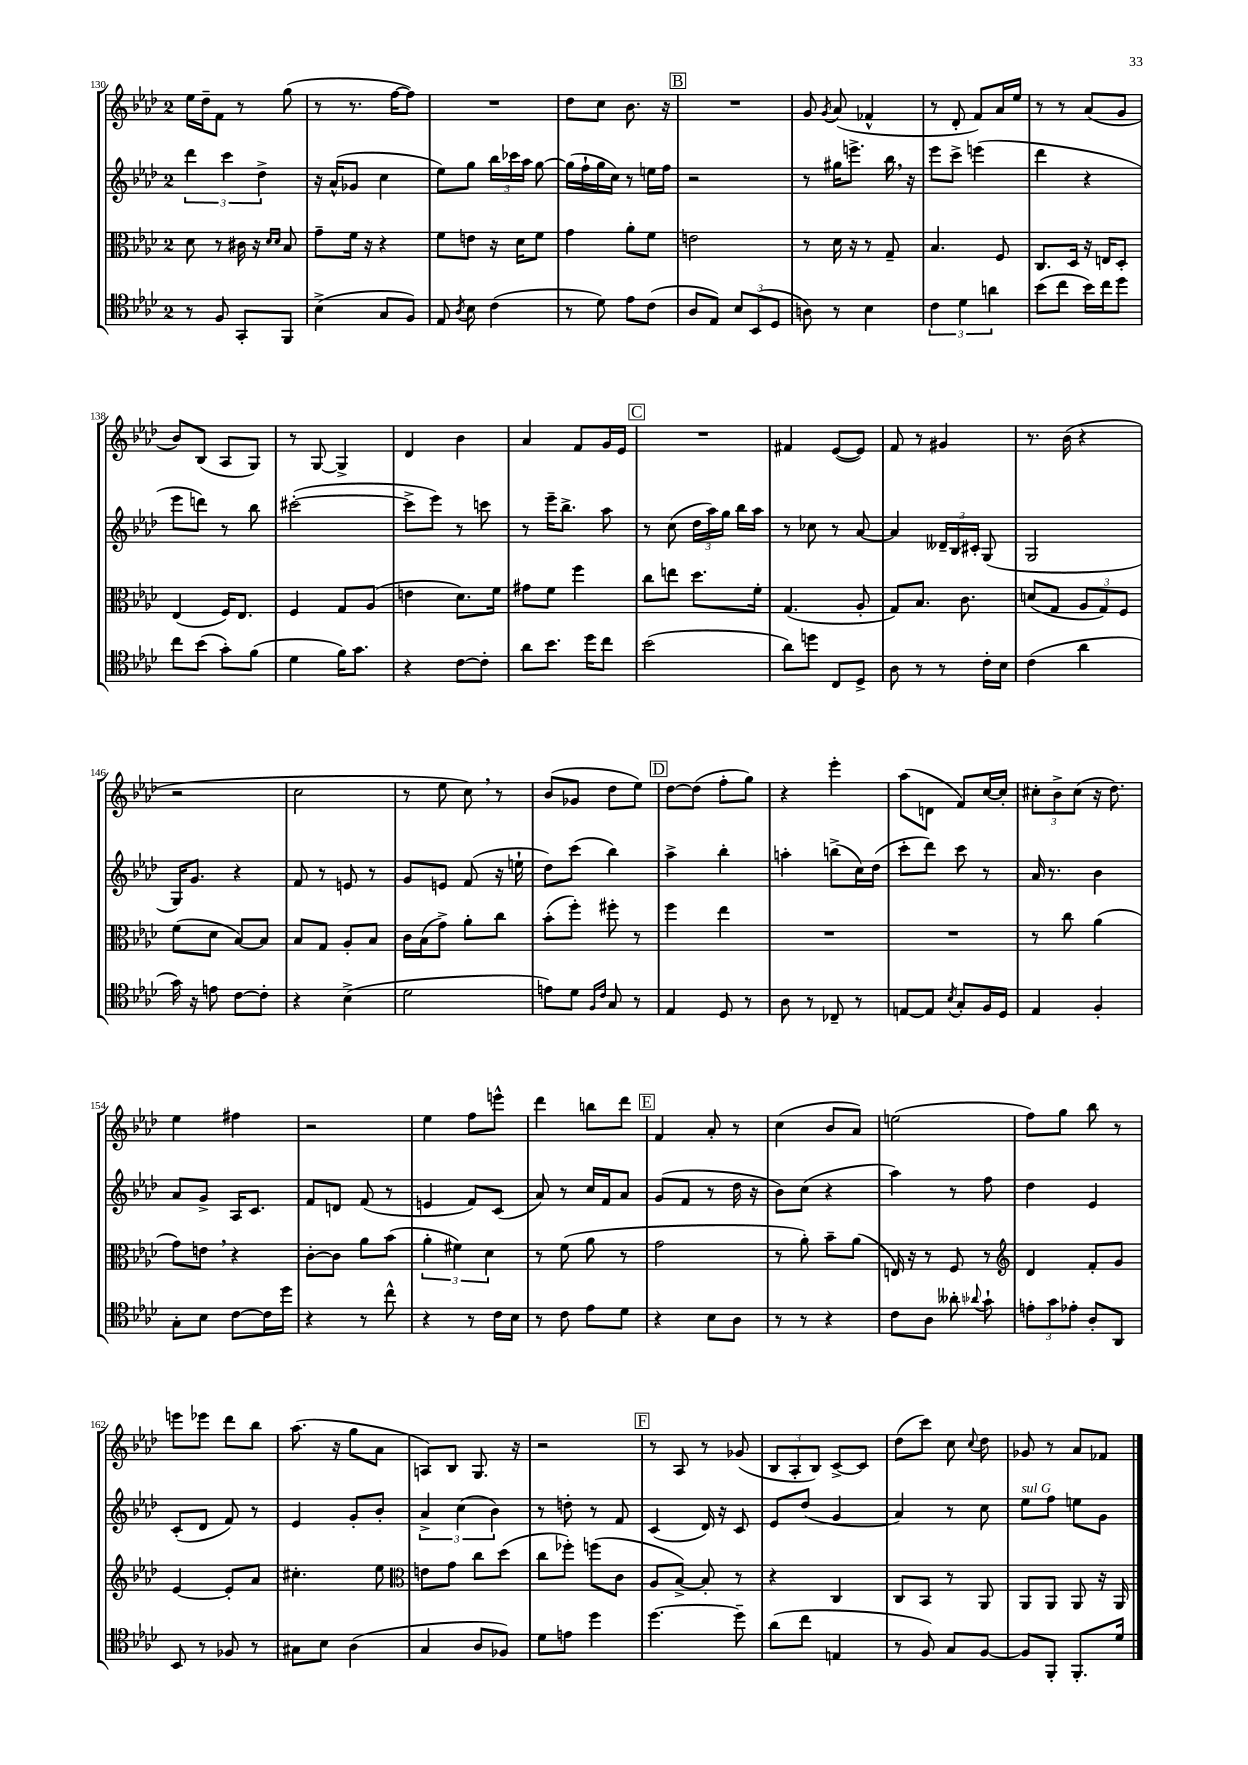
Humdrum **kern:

**kern	**kern	**kern	**kern
*part4	*part3	*part2	*part1
*staff4	*staff3	*staff2	*staff1
*clefC4	*clefC3	*clefG2	*clefG2
*k[b-e-a-d-]	*k[b-e-a-d-]	*k[b-e-a-d-]	*k[b-e-a-d-]
*M2/4	*M2/4	*M2/4	*M2/4
=130	=130	=130	=130
8r	8d-\	6ddd-\	16ee-\LL
.	.	.	16dd-~\J
8F/	8r	.	8f\J
.	.	6ccc\	.
8GG'/L	16c#X\	.	8r
.	16r	.	.
.	.	6dd-^\	.
.	16qqd-/LL	.	.
.	16qqd-/JJ	.	.
8FF/J	8B-/	.	(8gg\
=131	=131	=131	=131
(4B-^\	8g~\L	16r	8r
.	.	(16a-^^/KL	.
.	16f\Jk	8g-X/J	8.r
.	16r	.	.
8G/L	4r	4cc\	.
.	.	.	[16ff\KL
8F/J)	.	.	8ff\J])
=132	=132	=132	=132
8E-/	8f\L	8ee-\L)	2r
8qA-/	.	.	.
8B-\	8en\J	8gg\J	.
(4c\	16r	24bb-\LL	.
.	.	24ccc-X\	.
.	16d-\KL	.	.
.	.	24aa-\JJ	.
.	8f\J	[8gg\	.
=133	=133	=133	=133
8r	4g\	(16gg\LL]	8dd-\L
.	.	16ff`\	.
8d-\)	.	16gg\	8cc\J
.	.	16cc\JJ)	.
8e-\L	8a-'\L	8r	8.b-\
(8c\J	8f\J	16een\LL	.
.	.	16ff\JJ	16r
!!LO:REH:place=s1:t=B
=134	=134	=134	=134
8A-/L	2en\	2r	2r
8E-/J)	.	.	.
12B-/L	.	.	.
(12BB-/	.	.	.
12D-/J	.	.	.
=135	=135	=135	=135
8An\)	8r	8r	8g/
.	.	.	8qg/
8r	16d-\	16gg#X\KL	(8a-/
.	16r	8.eeen^\J	.
4B-\	8r	.	4f-X^^/
.	8G~/	16bb-,\	.
.	.	16r	.
=136	=136	=136	=136
6c\	4.B-/	8eee-\L	8r
.	.	8ccc^\J	8d-'/
6d-\	.	.	.
.	.	(4eeen\	8f/L)
6an\	.	.	.
.	8F/	.	16a-/L
.	.	.	16ee-/JJ
=137	=137	=137	=137
(8b-\L	8.C/L	4ddd-\	8r
8cc\J	.	.	8r
.	16D-/Jk	.	.
16b-\LL)	16r	4r	(8a-/L
16cc\J	16En/KL	.	.
8dd-\J	8D-'/J	.	8g/J
!!LO:LB:g=z
=138	=138	=138	=138
8cc\L	(4E-/	8eee-\L	8b-/L)
(8b-\J	.	8dddn\J)	(8B-/J
8g'\L)	16F/KL)	8r	8A-/L
.	8.E-/J	.	.
(8f\J	.	8bb-\	8G/J)
=139	=139	=139	=139
4d-\	4F/	([2ccc#X'\	8r
.	.	.	[8G/
16f\KL)	8G/L	.	4G^/]
8.g\J	.	.	.
.	(8A-/J	.	.
=140	=140	=140	=140
4r	4en\	8ccc#^\L]	4d-/
.	.	8eee-\J)	.
[8c\L	8.d-\L)	8r	4b-\
8c'\J]	.	8cccn\	.
.	16f\Jk	.	.
=141	=141	=141	=141
8a-\L	8g#X\L	8r	4a-/
8.b-\J	8f\J	16eee-~\KL	.
.	.	8.bb-^\J	.
.	4ff\	.	8f/L
16dd-\KL	.	.	.
8cc\J	.	8aa-\	16g/L
.	.	.	16e-/JJ
!!LO:REH:place=s1:t=C
=142	=142	=142	=142
(2b-\	8cc\L	8r	2r
.	8een\J	(8cc\	.
.	8.dd-\L	24dd-\LL	.
.	.	24aa-\)	.
.	.	24gg\JJ	.
.	.	16bb-\LL	.
.	16f'\Jk	16aa-\JJ	.
=143	=143	=143	=143
8a-\L)	(4.G/	8r	4f#X/
8ddn\J	.	8cc-X\	.
8C/L	.	8r	([8e-/L
8D-^/J	8A-'/	[8a-/	8e-/J])
=144	=144	=144	=144
8A-\	8G/L)	4a-/]	8f/
8r	8.B-/J	.	8r
8r	.	24d--X~/LL	4g#X/
.	.	24B-/	.
.	8.c\	.	.
.	.	24c#X'/JJ	.
16c'\LL	.	(8G/	.
16B-\JJ	.	.	.
=145	=145	=145	=145
(4c\	(8dn/L	2G/	8.r
.	8G/J	.	.
.	.	.	(16b-\
4a-\	12A-/L	.	4r
.	12G/)	.	.
.	12F/J	.	.
!!LO:LB:g=z
=146	=146	=146	=146
16g\)	(8f\L	16G/KL)	2r
16r	.	8.g/J	.
8en\	8d-\J	.	.
[8c\L	[8B-/L)	4r	.
8c'\J]	8B-/J]	.	.
=147	=147	=147	=147
4r	8B-/L	8f/	2cc\
.	8G/J	8r	.
(4B-^\	8A-'/L	8en/	.
.	8B-/J	8r	.
=148	=148	=148	=148
2d-\	16c\LL	8g/L	8r
.	(16B-\J	.	.
.	8g^\J)	8en/J	8ee-\
.	8a-'\L	(8f/	8cc,\)
.	8cc\J	16r	8r
.	.	16een`\	.
=149	=149	=149	=149
8en\L)	(8b-'\L	8dd-\L)	(8b-/L
8d-\J	8ff'\J)	(8ccc\J	8g-X/J
16qqF/LL	.	.	.
16qqc/JJ	.	.	.
8G/	8ff#X'\	4bb-\)	8dd-\L
8r	8r	.	8ee-\J)
!!LO:REH:place=s1:t=D
=150	=150	=150	=150
4E-/	4ff\	4aa-^\	[8dd-\L
.	.	.	(8dd-\J]
8D-/	4ee-\	4bb-'\	8ff'\L
8r	.	.	8gg\J)
=151	=151	=151	=151
8A-\	2r	4aan'\	4r
8r	.	.	.
8C-X~/	.	(8bbn^\L	4eee-'\
8r	.	16cc\L)	.
.	.	(16dd-\JJ	.
=152	=152	=152	=152
[8En/L	2r	8ccc'\L	(8aa-\L
8E/J]	.	8ddd-\J)	8dn\J
8qB-/	.	.	.
8G'/L	.	8ccc\	8f/L)
16F/L	.	8r	[16cc/L
16D-/JJ	.	.	16cc'/JJ]
=153	=153	=153	=153
4E-/	8r	16a-/	12cc#X'\L
.	.	8.r	.
.	.	.	12b-^\
.	8cc\	.	.
.	.	.	(12cc#\J
4F'/	(4a-\	4b-\	16r
.	.	.	8.dd-\)
!!LO:LB:g=z
=154	=154	=154	=154
8G'\L	8g\L)	8a-/L	4ee-\
8B-\J	8en,\J	8g^/J	.
[8c\L	4r	16A-/KL	4ff#X\
.	.	8.c/J	.
16c\L]	.	.	.
16dd-\JJ	.	.	.
=155	=155	=155	=155
4r	[8c'\L	8f/L	2r
.	8c\J]	8dn/J	.
8r	8a-\L	(8f/	.
8cc^^\	(8b-\J	8r	.
=156	=156	=156	=156
4r	6a-'\	4en/	4ee-\
.	6f#X\)	.	.
8r	.	8f/L)	8ff\L
.	6d-\	.	.
16c\LL	.	(8c/J	8eeen^^\J
16B-\JJ	.	.	.
=157	=157	=157	=157
8r	8r	8a-/)	4ddd-\
8c\	(8f\	8r	.
8e-\L	8a-\	16cc/LL	8bbn\L
.	.	16f/J	.
8d-\J	8r	8a-/J	8ddd-\J
!!LO:REH:place=s1:t=E
=158	=158	=158	=158
4r	2g\	(8g/L	4f/
.	.	8f/J	.
8B-\L	.	8r	8a-'/
8A-\J	.	16dd-\	8r
.	.	16r	.
=159	=159	=159	=159
8r	8r	8b-\L)	(4cc\
8r	8a-'\)	(8cc\J	.
4r	8b-~\L	4r	8b-/L
.	(8a-\J	.	8a-/J)
=160	=160	=160	=160
8c\L	16En/)	4aa-\)	(2een\
.	16r	.	.
8A-\J	8r	.	.
8a--X'\	8F/	8r	.
8qqa-X/	.	.	.
8g`\	8r	8ff\	.
=161	=161	=161	=161
*	*clefG2	*	*
12en'\L	4d-/	4dd-\	8ff\L)
12g\	.	.	.
.	.	.	8gg\J
12e-X'\J	.	.	.
8A-'/L	8f'/L	4e-/	8bb-\
8AA-/J	8g/J	.	8r
!!LO:LB:g=z
=162	=162	=162	=162
8BB-/	[4e-/	(8c'/L	8eeen\L
8r	.	8d-/J	8eee-X\J
8F-X/	8e-'/L]	8f/)	8ddd-\L
8r	8a-/J	8r	8bb-\J
=163	=163	=163	=163
8G#X\L	4.cc#X'\	4e-/	(8.aa-\
8B-\J	.	.	.
.	.	.	16r
(4A-\	.	8g'/L	8gg\L
.	8ee-\	8b-'/J	8a-\J
=164	=164	=164	=164
*	*clefC3	*	*
4G/	8en\L	6a-^/	8An/L)
.	8g\J	.	8B-/J
.	.	(6cc\	.
8A-/L	8cc\L	.	8.G/
.	.	6b-\)	.
8F-X/J)	(8dd-\J	.	.
.	.	.	16r
=165	=165	=165	=165
8d-\L	8cc\L	8r	2r
8en\J	8ff-X'\J)	8ddn'\	.
4dd-\	(8ffn\L	8r	.
.	8c\J	8f/	.
!!LO:REH:place=s1:t=F
=166	=166	=166	=166
[4.dd-\	8A-/L	(4c/	8r
.	[8B-^/J)	.	8A-/
.	8B-'/]	16d-/)	8r
.	.	16r	.
8dd-~\]	8r	8c/	(8g-X/
=167	=167	=167	=167
(8a-\L	4r	8e-/L	12B-/L
.	.	.	12A-'/
8cc\J	.	(8dd-/J	.
.	.	.	12B-/J)
4En/	4C/	4g/	[8c^/L
.	.	.	8c/J]
=168	=168	=168	=168
8r	8C/L	4a-/)	(8dd-\L
8F/)	8BB-/J	.	8ccc\J)
8G/L	8r	8r	8cc\
.	.	.	8qqcc/
[8F/J	8AA-/	8cc\	8dd-\
=169	=169	=169	=169
!	!	!LO:TX:a:i:t=sul G	!
8F/L]	8AA-/L	8ee-\L	8g-X/
8FF'/J	8AA-/J	8ff\J	8r
8.FF'/L	8AA-/	8een\L	8a-/L
.	16r	8g\J	8f-X/J
16d-/Jk	16AA-/	.	.
==	==	==	==
*-	*-	*-	*-
